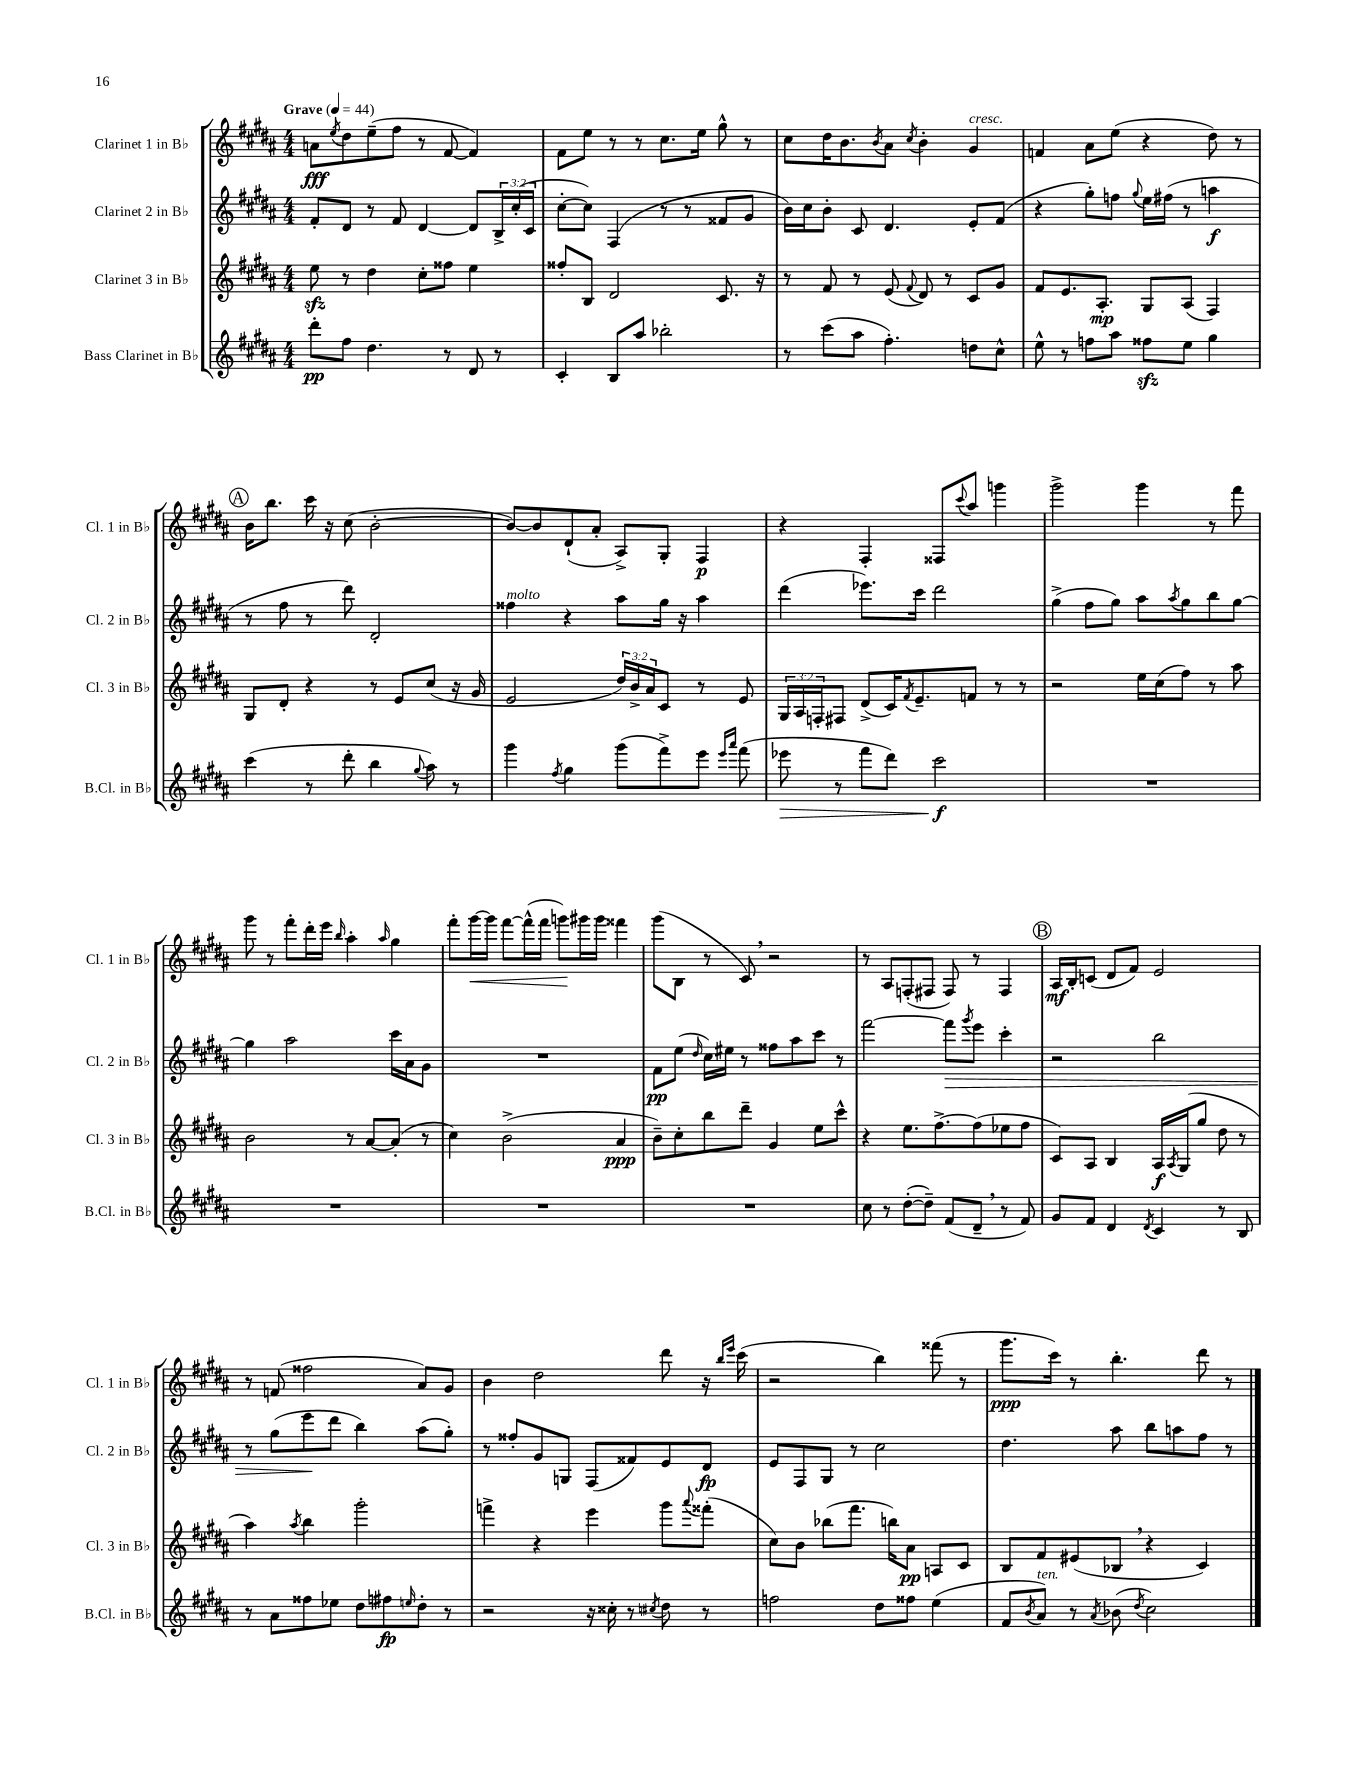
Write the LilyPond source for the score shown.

<<
\new StaffGroup <<
\new Staff = "s0" \with { instrumentName = "Clarinet 1 in Bb" shortInstrumentName = "Cl. 1 in Bb" } {
    \clef treble \key b \major \numericTimeSignature \time 4/4 \tempo "Grave" 4 = 44
    a'8\fff \acciaccatura { e''8 } dis''8 e''8--( fis''8 r8 fis'8~ fis'4) |
    fis'8 e''8 r8 r8 cis''8. e''16 gis''8-^ r8 |
    cis''8 dis''16 b'8. \acciaccatura { b'8 } ais'8 \acciaccatura { cis''8 } b'4-. gis'4^\markup { \italic "cresc." } |
    f'4 ais'8 e''8( r4 dis''8) r8 |
    \mark \markup { \circle "A" } b'16 b''8. cis'''16 r16 cis''8( b'2~-. |
    b'8~) b'8 dis'8-!( ais'8-. ais8->) gis8-. fis4\p |
    r4 fis4-. fisis8 \appoggiatura { cis'''8 } ais''8 g'''4 |
    gis'''2-> gis'''4 r8 fis'''8 |
    gis'''8 r8 fis'''8-. dis'''16-. e'''16 \grace { b''16 } ais''4-. \grace { ais''16 } gis''4 |
    fis'''8-. gis'''16~\< gis'''16 fis'''8~ fis'''16-^( fis'''16 g'''8\!) gis'''16 gis'''16 fisis'''4 |
    gis'''8( b8 r8 cis'8) \breathe r2 |
    r8 ais8 f8-.( fis8 fis8) r8 fis4 |
    \mark \markup { \circle "B" } ais16\mf b16-. c'8( dis'8 fis'8) e'2 |
    r8 f'8( fisis''2 ais'8) gis'8 |
    b'4 dis''2 dis'''8 r16 \grace { b''16 e'''16 } cis'''16( |
    r2 b''4) fisis'''8( r8 |
    gis'''8.\ppp cis'''16) r8 b''4.-. dis'''8 r8 \bar "|." |
}
\new Staff = "s1" \with { instrumentName = "Clarinet 2 in Bb" shortInstrumentName = "Cl. 2 in Bb" } {
    \clef treble \key b \major \numericTimeSignature \time 4/4 \override Staff.TupletNumber.text = #tuplet-number::calc-fraction-text
    fis'8-. dis'8 r8 fis'8 dis'4~ dis'8 \tuplet 3/2 { b16-> cis''16-.( cis'16 } |
    cis''8~-. cis''8) fis4( r8 r8 fisis'8 gis'8 |
    b'16) cis''16 b'8-. cis'8 dis'4. e'8-. fis'8( |
    r4 gis''8-.) f''8 \appoggiatura { gis''8 } e''16 fis''16( r8 a''4\f |
    \mark \markup { \circle "A" } r8 fis''8 r8 dis'''8) dis'2-. |
    fisis''4^\markup { \italic "molto" } r4 ais''8 gis''16 r16 ais''4 |
    dis'''4( ees'''8.) cis'''16 dis'''2 |
    gis''4->( fis''8 gis''8) ais''8 \acciaccatura { ais''8 } gis''8 b''8 gis''8~ |
    gis''4 ais''2 cis'''16 ais'16 gis'8 |
    R1 |
    fis'8\pp e''8( \grace { dis''16 } cis''16) eis''16 r8 fisis''8 ais''8 cis'''8 r8 |
    fis'''2~ fis'''8\> \acciaccatura { gis'''8 } e'''8 cis'''4-. |
    \mark \markup { \circle "B" } r2 b''2 |
    r8 gis''8( e'''8\! dis'''8 b''4) ais''8( gis''8-.) |
    r8 fisis''8-. gis'8 g8 fis8( fisis'8) e'8 dis'8\fp |
    e'8 fis8 gis8 r8 cis''2 |
    dis''4. ais''8 b''8 a''8 fis''8 r8 \bar "|." |
}
\new Staff = "s2" \with { instrumentName = "Clarinet 3 in Bb" shortInstrumentName = "Cl. 3 in Bb" } {
    \clef treble \key b \major \numericTimeSignature \time 4/4 \override Staff.TupletNumber.text = #tuplet-number::calc-fraction-text
    e''8\sfz r8 dis''4 cis''8-. fisis''8 e''4 |
    fisis''8-. b8 dis'2 cis'8. r16 |
    r8 fis'8 r8 e'8( \appoggiatura { fis'8 } dis'8) r8 cis'8 gis'8 |
    fis'8 e'8. ais8.-.\mp gis8 ais8( fis4) |
    \mark \markup { \circle "A" } gis8 dis'8-. r4 r8 e'8 cis''8( r16 gis'16 |
    e'2 \tuplet 3/2 { dis''16) b'16-> ais'16 } cis'8 r8 e'8 |
    \tuplet 3/2 { gis16 ais16 f16-. } fis8 dis'8->( cis'16) \acciaccatura { fis'8 } e'8.-- f'8 r8 r8 |
    r2 e''16 cis''16( fis''8) r8 ais''8 |
    b'2 r8 ais'8~ ais'8-.( r8 |
    cis''4) b'2->( ais'4\ppp |
    b'8--) cis''8-. b''8 dis'''8-- gis'4 e''8 cis'''8-^ |
    r4 e''8. fis''8.~-> fis''8( ees''8 fis''8 |
    \mark \markup { \circle "B" } cis'8) ais8 b4 ais16\f \acciaccatura { ais8 } gis16( gis''8 dis''8 r8 |
    ais''4) \acciaccatura { ais''8 } b''4 gis'''2-. |
    f'''4-> r4 e'''4 gis'''8 \appoggiatura { ais'''8 } fisis'''8-.( |
    cis''8) b'8 bes''8( fis'''8. b''16) ais'8\pp a8 cis'8 |
    b8 fis'8 eis'8( bes8 \breathe r4 cis'4) \bar "|." |
}
\new Staff = "s3" \with { instrumentName = "Bass Clarinet in Bb" shortInstrumentName = "B.Cl. in Bb" } {
    \clef treble \key b \major \numericTimeSignature \time 4/4
    dis'''8-.\pp fis''8 dis''4. r8 dis'8 r8 |
    cis'4-. b8 ais''8 bes''2-. |
    r8 cis'''8( ais''8 fis''4.-.) d''8 cis''8-^ |
    e''8-^ r8 f''8 ais''8 fisis''8\sfz e''8 gis''4 |
    \mark \markup { \circle "A" } cis'''4( r8 dis'''8-. b''4 \appoggiatura { gis''8 } ais''8) r8 |
    gis'''4 \acciaccatura { fis''8 } gis''4 gis'''8( fis'''8->) e'''8 \grace { e'''16 ais'''16 } fis'''8( |
    ees'''8\> r8 fis'''8 dis'''8) cis'''2\f\! |
    R1 |
    R1 |
    R1 |
    R1 |
    cis''8 r8 dis''8~-.( dis''8--) fis'8( dis'8-- \breathe r8 fis'8) |
    \mark \markup { \circle "B" } gis'8 fis'8 dis'4 \acciaccatura { dis'8 } cis'4 r8 b8 |
    r8 ais'8 fisis''8 ees''8 dis''8 fis''8\fp \grace { e''16 } dis''8-. r8 |
    r2 r16 cisis''16-. r8 \acciaccatura { cis''8 } dis''8 r8 |
    f''2 dis''8 fisis''8 e''4( |
    fis'8 \acciaccatura { b'8 } ais'8^\markup { \italic "ten." }) r8 \acciaccatura { ais'8 } bes'8( \acciaccatura { dis''8 } cis''2) \bar "|." |
}
>>
>>
\layout { \context { \Score \remove "Bar_number_engraver" } }
